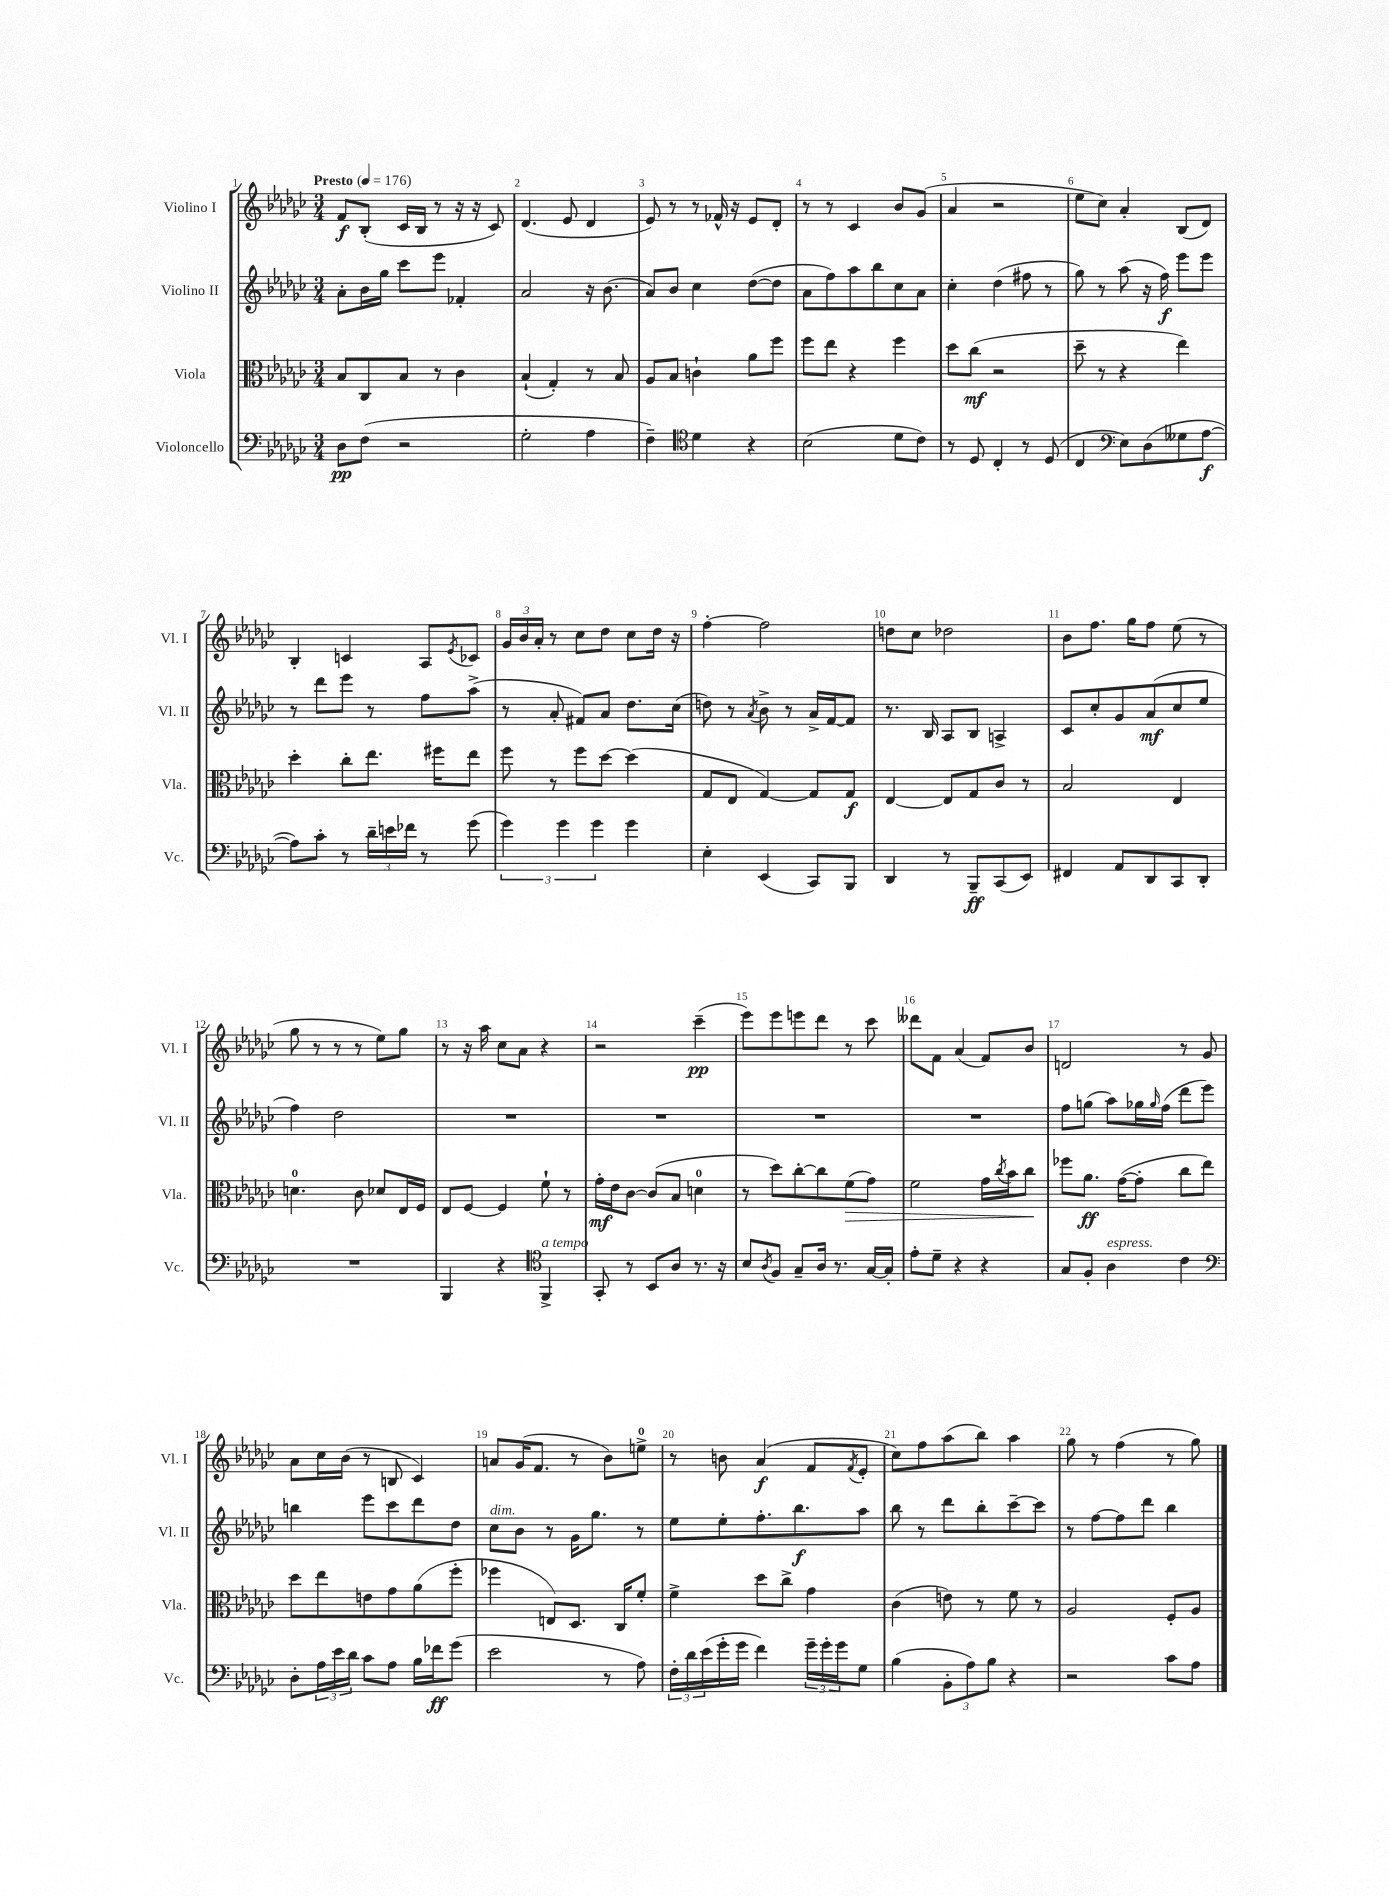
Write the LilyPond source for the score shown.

<<
\new StaffGroup <<
\new Staff = "s0" \with { instrumentName = "Violino I" shortInstrumentName = "Vl. I" } {
    \clef treble \key ges \major \numericTimeSignature \time 3/4 \tempo "Presto" 4 = 176
    f'8\f bes8-.( ces'16 bes16 r8 r16 r16 ces'8) |
    des'4.( ees'8 des'4 |
    ees'8) r8 r8 fes'16-^ r16 ees'8 des'8-. |
    r8 r8 ces'4 bes'8 ges'8( |
    aes'4 r2 |
    ees''8 ces''8) aes'4-. bes8( des'8) |
    bes4-. c'4 aes8 \acciaccatura { ees'8 } ces'8 |
    \tuplet 3/2 { ges'16 bes'16 aes'16-. } r8 ces''8 des''8 ces''8 des''16 r16 |
    f''4~-. f''2 |
    d''8 ces''8 des''2 |
    bes'8 f''8. ges''16 f''8 ees''8( r8 |
    ges''8 r8 r8 r8 ees''8) ges''8 |
    r8 r16 aes''16 ces''8 aes'8 r4 |
    r2 ces'''4--\pp( |
    ees'''8) ees'''8 e'''8 des'''8 r8 ces'''8 |
    deses'''8 f'8 aes'4( f'8) bes'8 |
    d'2 r8 ges'8 |
    aes'8 ces''16 bes'16( r8 b8 ces'4) |
    a'8 ges'16( f'8. r8 bes'8) e''8-0-> |
    r8 b'8 aes'4\f( f'8 \acciaccatura { f'8 } ees'8-. |
    ces''8) f''8 aes''8( bes''8) aes''4 |
    ges''8 r8 f''4( r8 ges''8) \bar "|." |
}
\new Staff = "s1" \with { instrumentName = "Violino II" shortInstrumentName = "Vl. II" } {
    \clef treble \key ges \major \numericTimeSignature \time 3/4
    aes'8-. bes'16 ges''16 ces'''8 ees'''8 fes'4-. |
    aes'2 r16 bes'8.( |
    aes'8) bes'8 ces''4 des''8~( des''8 |
    aes'8 f''8) aes''8 bes''8 ces''8 aes'8 |
    ces''4-. des''4( fis''8 r8 |
    ges''8) r8 aes''8( r16 f''16\f) ees'''8 ees'''8 |
    r8 des'''8 ees'''8 r8 f''8 aes''8->( |
    r8 aes'8-. fis'8) aes'8 des''8. ces''16( |
    d''8) r8 \acciaccatura { aes'8 } bes'8-> r8 aes'16-> f'16~ f'8 |
    r8. bes16 aes8 bes8 a4-> |
    ces'8 ces''8-. ges'8 aes'8\mf( ces''8 ees''8 |
    f''4) des''2 |
    R2. |
    R2. |
    R2. |
    R2. |
    f''8 g''8( aes''8) ges''16 \grace { ges''16 } f''16( des'''8 ees'''8) |
    b''4 ees'''8 ces'''8 des'''8 des''8 |
    ces''8^\markup { \italic "dim." } bes'8 r8 ges'16 ges''8. r8 |
    ees''8 ees''8-. f''8.-. bes''8.\f aes''8 |
    bes''8 r8 des'''8 bes''8-. ces'''8~-- ces'''8 |
    r8 f''8~ f''8 des'''8 bes''4 \bar "|." |
}
\new Staff = "s2" \with { instrumentName = "Viola" shortInstrumentName = "Vla." } {
    \clef alto \key ges \major \numericTimeSignature \time 3/4
    bes8 ces8 bes8 r8 ces'4 |
    bes4-!( ges4-.) r8 bes8 |
    aes8 bes8 c'4-! aes'8 f''8 |
    f''8 ees''8 r4 f''4 |
    des''8 ces''8\mf( r2 |
    des''8-- r8 r4 ees''4) |
    des''4-. ces''8-. ees''8. fis''16 ees''8 |
    f''8 r8 f''8 des''8~ des''4( |
    ges8 ees8 ges4~) ges8 ges8\f |
    ees4~ ees8 ges8 ces'8 r8 |
    bes2 ees4 |
    d'4.-0 ces'8 des'8 ees16 f16 |
    ees8 f8~ f4 f'8-! r8 |
    ges'16-.\mf ees'16 ces'8~ ces'8( bes8 d'4-0 |
    r8 des''8) ces''8~-. ces''8 f'8\>( ges'8) |
    f'2 ges'16 \acciaccatura { ces''8 } bes'16 ces''8\! |
    fes''8 aes'8.\ff ges'16~( ges'8-. ces''8 ees''8) |
    des''8 ees''8 e'8 ges'8 aes'8( f''8-. |
    fes''4 e8) des8. ces16 f'8-. |
    f'4-> des''8 ces''8-> ges'4 |
    ces'4( e'8) r8 f'8 r8 |
    aes2 f8-. aes8 \bar "|." |
}
\new Staff = "s3" \with { instrumentName = "Violoncello" shortInstrumentName = "Vc." } {
    \clef bass \key ges \major \numericTimeSignature \time 3/4
    des8\pp f8( r2 |
    ges2-. aes4 |
    f4--) \clef tenor des'4 r4 |
    bes2( des'8 ces'8) |
    r8 des8 ces4-. r8 des8( |
    ces4 \clef bass ees8) des8( geses8 aes8~\f |
    aes8) ces'8-. r8 \tuplet 3/2 { des'16-- e'16 fes'16 } r8 ges'8( |
    \tuplet 3/2 { ges'4) ges'4 ges'4 } ges'4 |
    ees4-. ees,4( ces,8) bes,,8 |
    des,4 r8 bes,,8--\ff ces,8( ees,8) |
    fis,4 aes,8 des,8 ces,8 des,8-. |
    R2. |
    bes,,4 r4 \clef tenor f,4->^\markup { \italic "a tempo" } |
    ges,8-. r8 bes,8 aes8 r8. r16 |
    bes8 \acciaccatura { aes8 } f8 ges8-- aes16 r8. ges16~ ges16-. |
    ees'8-. des'8-- r4 r4 |
    ges8 f8-. aes4^\markup { \italic "espress." } ces'4 |
    \clef bass des8-. \tuplet 3/2 { aes16 ees'16 des'16 } ces'8 aes8 bes16 fes'16\ff ges'8( |
    ees'2 r8 aes8) |
    \tuplet 3/2 { f16-. des'16 ees'16( } ges'16-. ges'16 f'4) \tuplet 3/2 { ges'16-- ges'16-. ges'16 } ges8 |
    bes4( \tuplet 3/2 { bes,8-. aes8) bes8 } r4 |
    r2 ces'8 aes8 \bar "|." |
}
>>
>>
\layout { \context { \Score \override BarNumber.break-visibility = ##(#f #t #t) barNumberVisibility = #all-bar-numbers-visible } }
